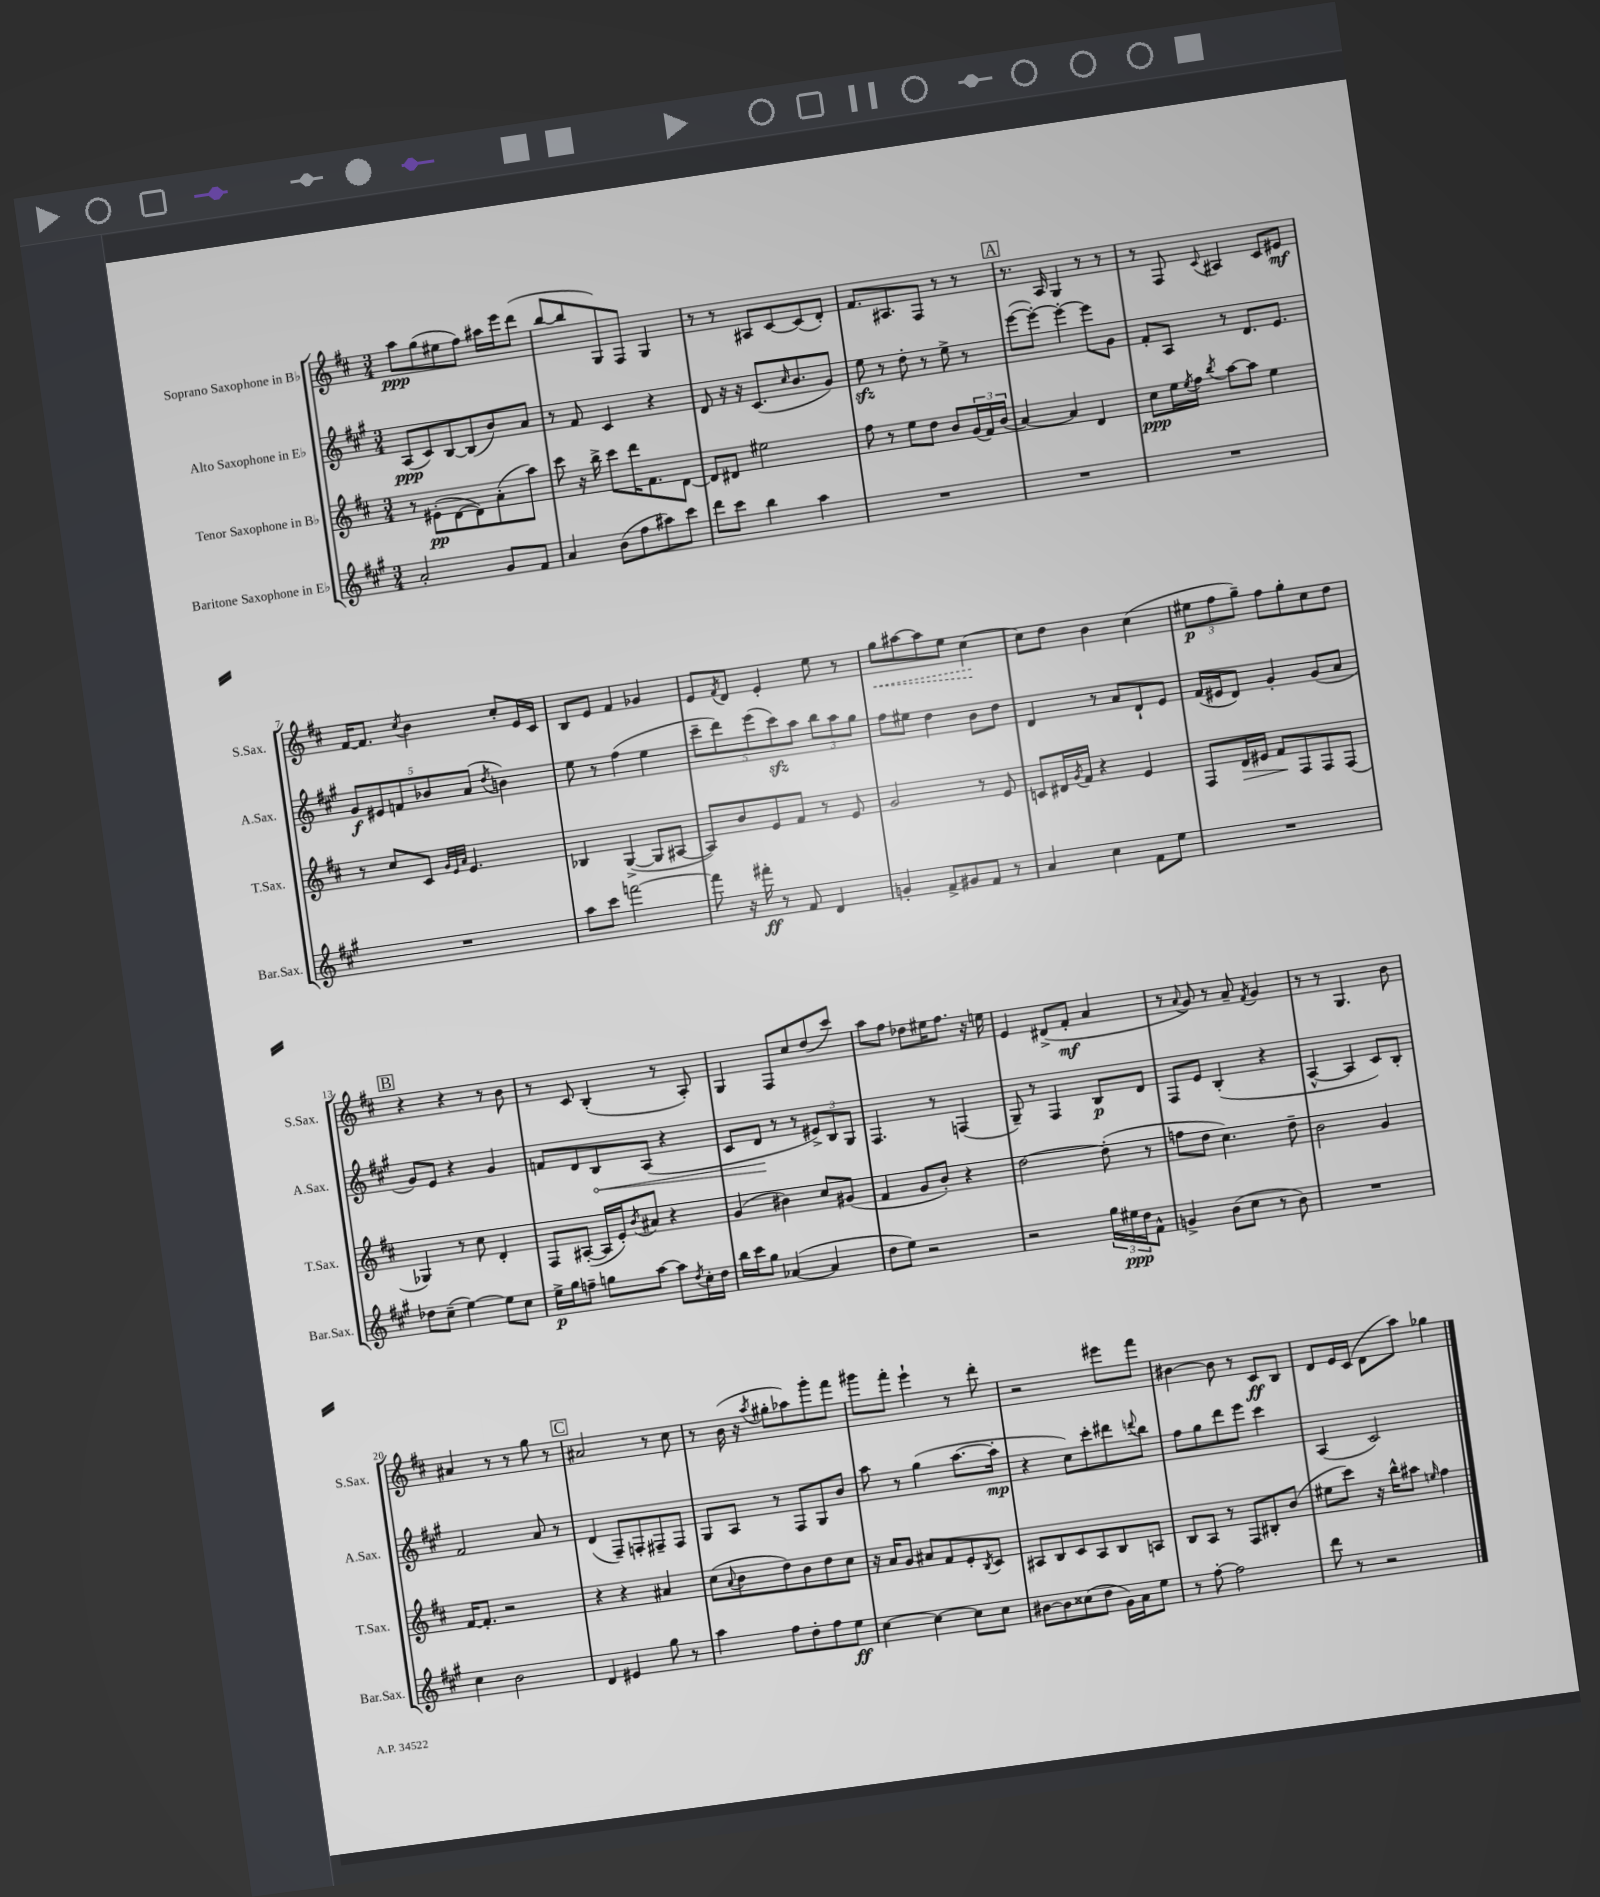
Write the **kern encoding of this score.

**kern	**dynam	**kern	**dynam	**kern	**dynam	**kern	**dynam
*part4	*part4	*part3	*part3	*part2	*part2	*part1	*part1
*staff4	*staff4	*staff3	*staff3	*staff2	*staff2	*staff1	*staff1
*I"Baritone Saxophone in E♭	*	*I"Tenor Saxophone in B♭	*	*I"Alto Saxophone in E♭	*	*I"Soprano Saxophone in B♭	*
*I'Bar.Sax.	*	*I'T.Sax.	*	*I'A.Sax.	*	*I'S.Sax.	*
*clefG2	*	*clefG2	*	*clefG2	*	*clefG2	*
*k[f#c#g#]	*	*k[f#c#]	*	*k[f#c#g#]	*	*k[f#c#]	*
*M3/4	*	*M3/4	*	*M3/4	*	*M3/4	*
=1	=1	=1	=1	=1	=1	=1	=1
2a'/	.	8r	.	(8A/L	ppp	8aa\L	ppp
.	.	(8e#X'\L	pp	8c#/)	.	(8gg\	.
.	.	[8d\	.	[8B/	.	8ee#X\	.
.	.	8d\])	.	(8B/]	.	8ff#\J)	.
8g#/L	.	(8a'\	.	8b/)	.	16aa#X\LL	.
.	.	.	.	.	.	16eee\J	.
8f#/J	.	8aa\J)	.	8a/J	.	(8ddd\J	.
=2	=2	=2	=2	=2	=2	=2	=2
4a/	.	8ccc#\	.	8r	.	[8bb/L	.
.	.	16r	.	8f#/	.	8bb/]	.
.	.	16bb^\	.	.	.	.	.
(8b\L	.	8ccc#\L	.	4c#/	.	8G/)	.
8ff#\	.	16ddd\K	.	.	.	8F#/J	.
.	.	8.f#\	.	.	.	.	.
8aa#X\)	.	.	.	4r	.	4G/	.
8ccc#\J	.	[8d\J	.	.	.	.	.
=3	=3	=3	=3	=3	=3	=3	=3
8ddd\L	.	8d/L]	.	8d/	.	8r	.
8ccc#\J	.	8d#X/J	.	16r	.	8r	.
.	.	.	.	16r	.	.	.
4bb\	.	2ee#X\	.	(8.c#/L	.	8A#X/L	.
.	.	.	.	.	.	[8c#/	.
.	.	.	.	16qqcc#/	.	.	.
.	.	.	.	8.b/	.	.	.
4aa\	.	.	.	.	.	(8c#/]	.
.	.	.	.	8g#/J)	.	8d'/J)	.
=4	=4	=4	=4	=4	=4	=4	=4
2.r	.	8ff#\	.	8eezz\	.	8.f#/L	.
.	.	8r	.	8r	.	.	.
.	.	.	.	.	.	8.A#X/	.
.	.	8ee\L	.	8dd'\	.	.	.
.	.	8dd\J	.	8r	.	8F#/J	.
.	.	8b/L	.	8ee^\	.	8r	.
.	.	(24g/L	.	8r	.	8r	.
.	.	24f#/)	.	.	.	.	.
.	.	(24b/JJ	.	.	.	.	.
!!LO:REH:place=s1:t=A
=5	=5	=5	=5	=5	=5	=5	=5
2.r	.	[4a/)	.	([8eee\L	.	8.r	.
.	.	.	.	8eee'\J_)	.	.	.
.	.	.	.	.	.	16A/	.
.	.	4a/]	.	4eee'\_	.	4G/	.
.	.	4d/	.	8eee\L]	.	8r	.
.	.	.	.	8g#\J	.	8r	.
=6	=6	=6	=6	=6	=6	=6	=6
2.r	.	8cc#\L	ppp	8f#'/L	.	8r	.
.	.	16ee\L	.	8A/J	.	8F#/	.
.	.	8qee/	.	.	.	.	.
.	.	16ff#\JJ	.	.	.	.	.
.	.	8qbb/	.	.	.	8qqc#/	.
.	.	[8aa\L	.	8r	.	4A#X/	.
.	.	8aa\J]	.	8.d/L	.	.	.
.	.	4ee\	.	.	.	8c#/L	.
.	.	.	.	8.e/J	.	.	.
.	.	.	.	.	.	8e#X/J	mf
!!LO:LB:g=z
=7	=7	=7	=7	=7	=7	=7	=7
2.r	.	8r	.	10g#/L	f	[16f#/KL	.
.	.	.	.	.	.	8.f#/J]	.
.	.	.	.	10e#X/	.	.	.
.	.	8cc#/L	.	.	.	.	.
.	.	.	.	10fn/	.	.	.
.	.	.	.	.	.	8qcc#/	.
.	.	8c#/J	.	.	.	4b\	.
.	.	.	.	10b-X/	.	.	.
.	.	32qqg/LLL	.	.	.	.	.
.	.	32qqe/	.	.	.	.	.
.	.	32qqa/JJJ	.	.	.	.	.
.	.	4.e/	.	.	.	.	.
.	.	.	.	(10a/J	.	.	.
.	.	.	.	8qdd/	.	.	.
.	.	.	.	4bn\)	.	8cc#'/L	.
.	.	.	.	.	.	16e/L	.
.	.	.	.	.	.	16c#/JJ	.
=8	=8	=8	=8	=8	=8	=8	=8
8aa\L	.	4B-X/	.	8ee\	.	8B/L	.
8ccc#\J	.	.	.	8r	.	8e/J	.
[2fffn\	.	([4G^/	.	(4ff#\	.	4f#/	.
.	.	8G/L]	.	4ee\	.	4g-X/	.
.	.	[8A#X/J	.	.	.	.	.
=9	=9	=9	=9	=9	=9	=9	=9
8fff\]	.	8A#/L])	.	10ccc#~\L	.	8e/L	.
.	.	.	.	10ddd\)	.	.	.
.	.	.	.	.	.	8qf#/	.
16r	.	8b/	.	.	.	8d/J	.
16fff#X'\	ff	.	.	.	.	.	.
.	.	.	.	(10eee\	.	.	.
8r	.	8e/	.	.	.	4e'/	.
.	.	.	.	10ccc#zz\)	.	.	.
8f#/	.	8f#/J	.	.	.	.	.
.	.	.	.	10aa\J	.	.	.
4d/	.	8r	.	12bb\L	.	8ee\	.
.	.	.	.	12aa\	.	.	.
.	.	8e/	.	.	.	8r	.
.	.	.	.	12gg#\J	.	.	.
=10	=10	=10	=10	=10	=10	=10	=10
!	!	!	!	!	!	!	!LO:HP:b
4gn'/	.	2g/	.	8ff#\L	.	8gg\L	<
.	.	.	.	8ee#X\J	.	[8aa#X\	.
8f#^/L	.	.	.	4dd\	.	8aa#\]	.
8g#X/	.	.	.	.	.	8ee\J	.
8f#/J	.	8r	.	8b\L	.	[4cc#\	.
8r	.	8e/	.	8dd\J	.	.	.
.	.	.	.	.	.	.	[
=11	=11	=11	=11	=11	=11	=11	=11
4a/	.	8cn/L	.	4d/	.	8cc#\L]	.
.	.	16d#X/L	.	.	.	8dd\J	.
.	.	8qg/	.	.	.	.	.
.	.	16f#/JJ	.	.	.	.	.
4cc#\	.	4r	.	8r	.	4b\	.
.	.	.	.	8a/L	.	.	.
8f#\L	.	4e/	.	8d`/	.	(4cc#\	.
8ee\J	.	.	.	8e/J	.	.	.
=12	=12	=12	=12	=12	=12	=12	=12
2.r	.	8F#/L	.	(16f#/LL	.	12ee#X\L	p
.	.	.	.	16e#X/J	.	.	.
.	.	.	.	.	.	12ff#\	.
!	!	!	!LO:HP:b	!	!	!	!
.	.	16d/L	>	8d/J)	.	.	.
.	.	.	.	.	.	12gg~\J)	.
.	.	16e#X/JJ	.	.	.	.	.
.	.	8f#/L	.	4g#'/	.	8ff#\L	.
.	.	8F#/	]	.	.	8gg'\	.
.	.	8F#/	.	(8g#/L	.	8cc#\	.
.	.	(8F#/J	.	8a/J	.	8dd\J	.
!!LO:LB:g=z
!!LO:REH:place=s1:t=B
=13	=13	=13	=13	=13	=13	=13	=13
8dd-X\L	.	4G-X/)	.	8g#/L)	.	4r	.
(8cc#~\J	.	.	.	8e/J	.	.	.
[4ee\)	.	8r	.	4r	.	4r	.
.	.	8cc#\	.	.	.	.	.
8ee\L]	.	4d'/	.	4g#/	.	8r	.
8cc#\J	.	.	.	.	.	8b\	.
=14	=14	=14	=14	=14	=14	=14	=14
16ee^\LL	p	8F#/L	.	8fn/L	.	8r	.
16gg#\J	.	.	.	.	.	.	.
8ffn~\J	.	([8A#X'/J	.	8d/	.	8c#/	.
!	!	!	!	!	!LO:HP:b	!	!
8ggn\L	.	16A#/LL]	.	8B/	<	(4B'/	.
.	.	16e'/J)	.	.	.	.	.
.	.	8qb/	.	.	.	.	.
[8aa\J	.	8a#X/J	.	(8A/J	.	.	.
8aa\L]	.	4r	.	4r	.	8r	.
8qdd/	.	.	.	.	.	.	.
16cc#'\L	.	.	.	.	.	8A'/)	.
16dd\JJ	.	.	.	.	.	.	.
=15	=15	=15	=15	=15	=15	=15	=15
16bb\LL	.	(4g/	.	8c#/L	.	4G/	.
16ccc#\J	.	.	.	.	.	.	.
8gg#\J	.	.	.	8d/J	.	.	.
([4a-X/	.	4b#X\)	.	8r	[	8F#/L	.
.	.	.	.	8r	.	8cc#/	.
4a-/]	.	8cc#/L	.	12e#X^/L)	.	(8dd/	.
.	.	.	.	12B/	.	.	.
.	.	(8g#X/J	.	.	.	8ccc#/J)	.
.	.	.	.	12G#/J	.	.	.
=16	=16	=16	=16	=16	=16	=16	=16
8dd\L	.	4f#/	.	4.F#/	.	8aa\L	.
8ee\J)	.	.	.	.	.	8ff#\J	.
2r	.	8g/L	.	.	.	8dd-X\L	.
.	.	8b'/J)	.	8r	.	16ee#X\K	.
.	.	.	.	.	.	8.ff#\J	.
.	.	4r	.	(4Fn/	.	.	.
.	.	.	.	.	.	16r	.
.	.	.	.	.	.	16een\	.
=17	=17	=17	=17	=17	=17	=17	=17
2r	.	[2dd\	.	8G#~/)	.	4e/	.
.	.	.	.	8r	.	.	.
.	.	.	.	4F#/	.	(8d#X^/L	.
.	.	.	.	.	.	8f#'/J	mf
24gg#\LL	.	(8dd'\]	.	8B/L	p	4a/	.
24ee#X\	ppp	.	.	.	.	.	.
24dd\J	.	.	.	.	.	.	.
8f#^^\J	.	8r	.	8d/J	.	.	.
=18	=18	=18	=18	=18	=18	=18	=18
4gn^/	.	8ffn\L	.	8F#/L	.	8r	.
.	.	.	.	.	.	8qqa/	.
.	.	8dd\J	.	8e/J	.	8g/)	.
(8b\L	.	4.cc#\)	.	(4B'/	.	8r	.
8cc#\J	.	.	.	.	.	8a~/	.
.	.	.	.	.	.	8qf#/	.
8r	.	.	.	4r	.	4g/	.
8b\)	.	8dd~\	.	.	.	.	.
=19	=19	=19	=19	=19	=19	=19	=19
2.r	.	2b\	.	[4A^^/	.	8r	.
.	.	.	.	.	.	8r	.
.	.	.	.	4A/]	.	4.G/	.
.	.	4g/	.	8c#/L)	.	.	.
.	.	.	.	8B'/J	.	8b\	.
!!LO:LB:g=z
=20	=20	=20	=20	=20	=20	=20	=20
4cc#\	.	[16f#/KL	.	2f#/	.	4a#X/	.
.	.	8.f#'/J]	.	.	.	.	.
2b\	.	2r	.	.	.	8r	.
.	.	.	.	.	.	8r	.
.	.	.	.	8a/	.	8gg\	.
.	.	.	.	8r	.	8r	.
!!LO:REH:place=s1:t=C
=21	=21	=21	=21	=21	=21	=21	=21
4d/	.	4r	.	(4d/	.	2a#X/	.
4e#X/	.	4r	.	8F#~/L)	.	.	.
.	.	.	.	8Fn'/	.	.	.
8gg#\	.	4a#X/	.	8F#X~/	.	8r	.
8r	.	.	.	8F#/J	.	8cc#\	.
=22	=22	=22	=22	=22	=22	=22	=22
4aa\	.	(8cc#\L	.	8G#/L	.	8r	.
.	.	8qqa/	.	.	.	.	.
.	.	8b\	.	8A/J	.	(16b\	.
.	.	.	.	.	.	16r	.
.	.	.	.	.	.	8qaa/	.
8ff#\L	.	8dd\)	.	8r	.	8gg#X'\L	.
8dd'\	.	8b\	.	8F#/L	.	8aa-X\)	.
8ff#\	.	8dd\	.	8G#/	.	8ggg'\	.
8ee\J	ff	8cc#\J	.	8b/J	.	8fff#\J	.
=23	=23	=23	=23	=23	=23	=23	=23
[4cc#\	.	16r	.	8aa\	.	8ggg#X\L	.
.	.	16a/KL	.	.	.	.	.
.	.	8g/J	.	8r	.	8fff#'\J	.
4cc#\_	.	8a#X/L	.	(4gg#\	.	4eee`\	.
.	.	8f#/	.	.	.	.	.
8cc#\L]	.	8e'/	.	[8.aa\L	.	8r	.
.	.	8qB/	.	.	.	.	.
8cc#\J	.	8c#/J	.	.	.	8ddd'\	.
.	.	.	.	16aa'\Jk]	mp	.	.
=24	=24	=24	=24	=24	=24	=24	=24
[8b#X\L	.	8A#X/L	.	4r	.	2r	.
8b#\]	.	8B/	.	.	.	.	.
(8cc##X\	.	8c#/	.	8cc#\L)	.	.	.
8dd\J	.	8A#/	.	8ccc#'\	.	.	.
16g#\LL)	.	8B/	.	8ddd#X\	.	8eee#X\L	.
16a\J	.	.	.	.	.	.	.
.	.	.	.	8qqdddn/	.	.	.
8ee\J	.	8An/J	.	8bb\J	.	8fff#\J	.
=25	=25	=25	=25	=25	=25	=25	=25
8r	.	8B/L	.	8ff#\L	.	[4b#X\	.
[8ff#'\	.	8A/J	.	8gg#\	.	.	.
2ff#\]	.	8r	.	8ddd\	.	8b#\]	.
.	.	8F#/L	.	8eee\J	.	8r	.
.	.	8B#X'/	.	4ccc#\	.	8c#/L	ff
.	.	(8b/J	.	.	.	8B/J	.
=26	=26	=26	=26	=26	=26	=26	=26
8ddd\	.	8ee#X\L	.	(4A/	.	8d/L	.
8r	.	8ccc#\J)	.	.	.	16e/L	.
.	.	.	.	.	.	(16c#/JJ	.
2r	.	16r	.	2c#/)	.	8d\L	.
.	.	16bb^^\KL	.	.	.	.	.
.	.	8aa#X\J	.	.	.	8aa\J)	.
.	.	16qqeen/	.	.	.	.	.
.	.	4ff#\	.	.	.	4gg-X\	.
==	==	==	==	==	==	==	==
*-	*-	*-	*-	*-	*-	*-	*-
